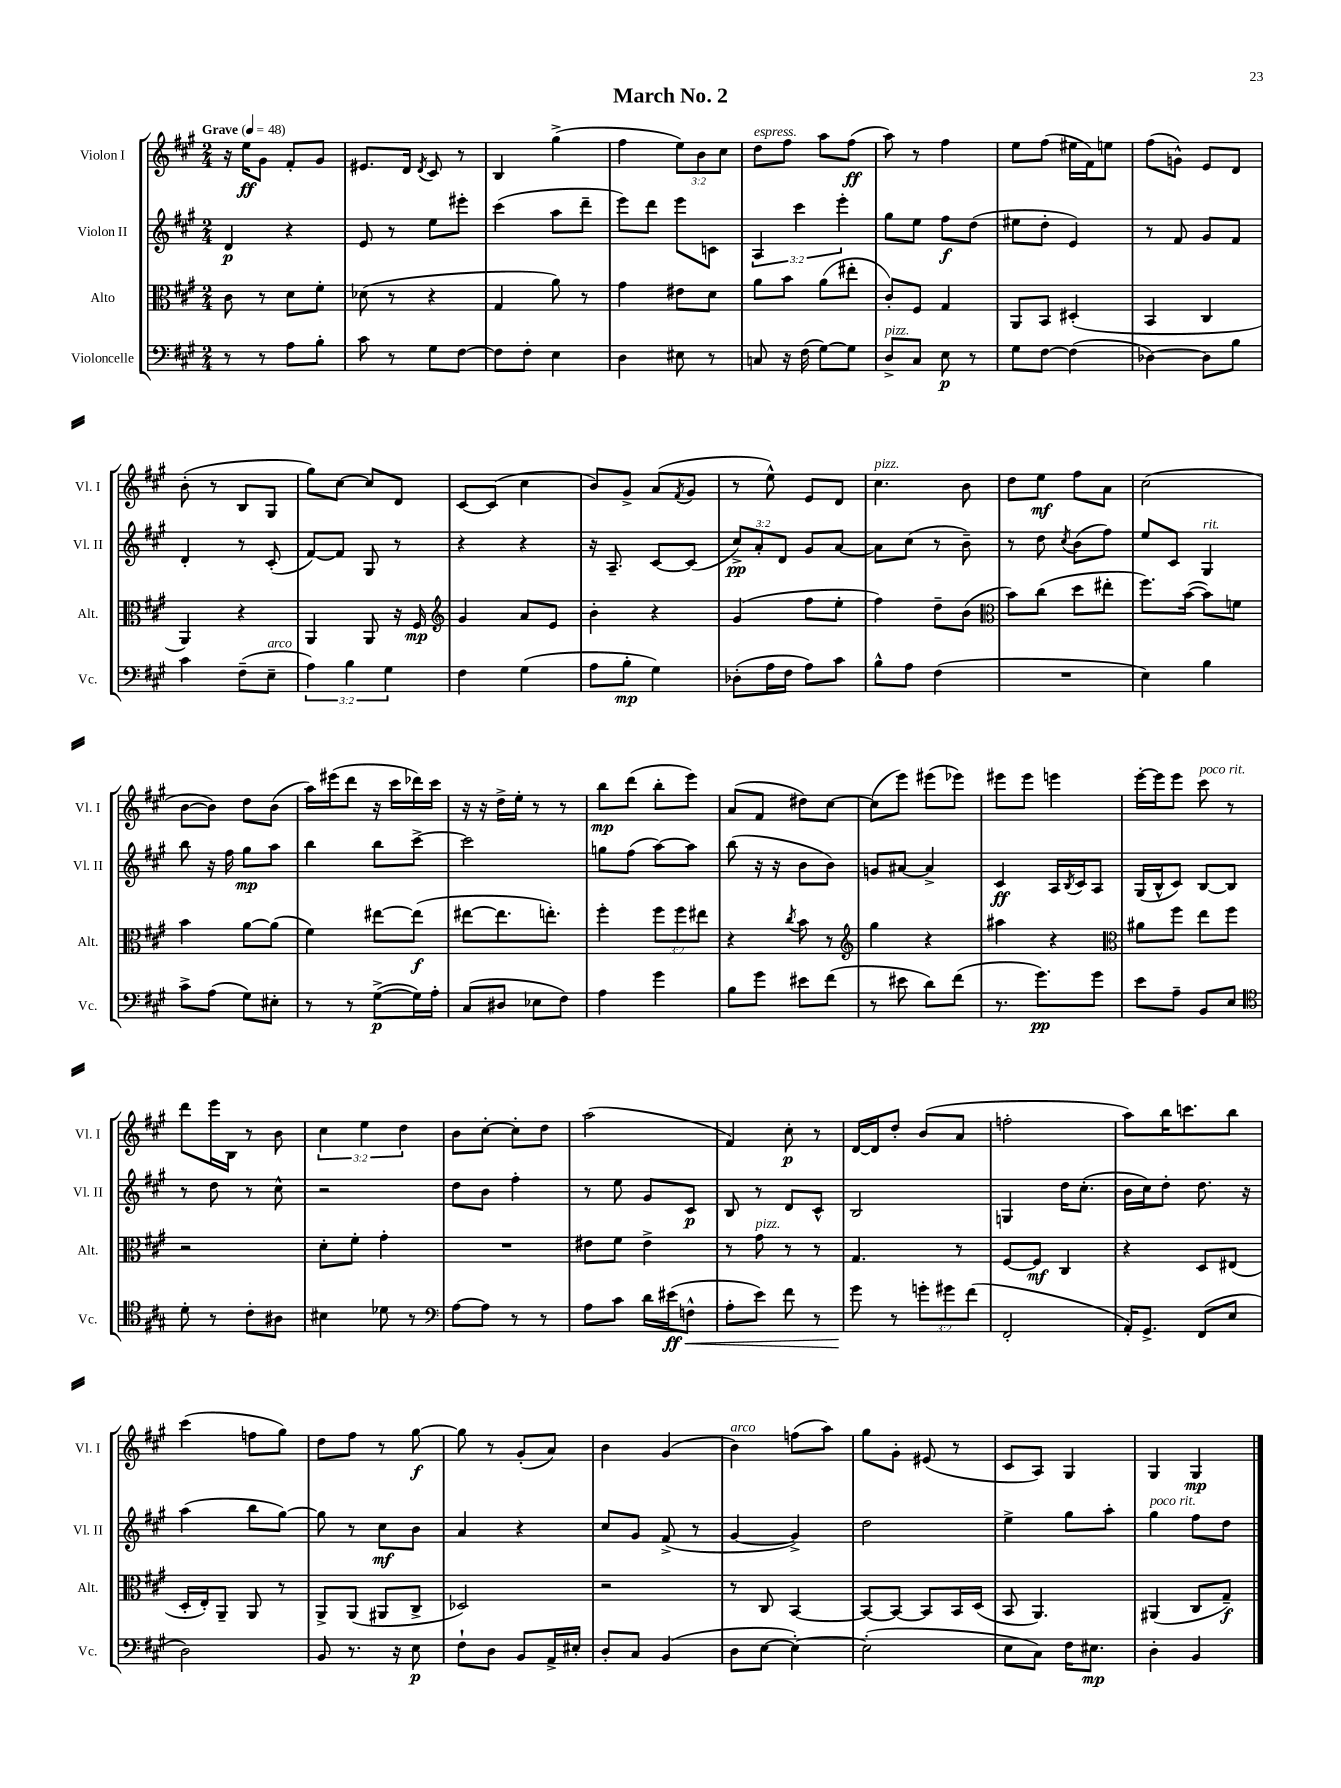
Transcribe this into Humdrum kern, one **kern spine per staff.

**kern	**kern	**kern	**kern
*staff4	*staff3	*staff2	*staff1
*clefF4	*clefC3	*clefG2	*clefG2
*k[f#c#g#]	*k[f#c#g#]	*k[f#c#g#]	*k[f#c#g#]
*M2/4	*M2/4	*M2/4	*M2/4
*MM48	*MM48	*MM48	*MM48
8r	8c#\	4d/	16r
.	.	.	16ee\LK
8r	8r	.	8g#\J
8A\L	8d\L	4r	8f#'/L
8B'\J	8f#'\J	.	8g#/J
=	=	=	=
8c#\	(8d-\	8e/	8.e#/L
8r	8r	8r	.
.	.	.	16d/Jk
.	.	.	8qd/
8G#\L	4r	8ee\L	8c#/
[8F#\J	.	8eee#'\J	8r
=	=	=	=
8F#\]L	4G#/	(4ccc#\	4B/
8F#'\J	.	.	.
4E\	8a\)	8aa\L	(4gg#^\
.	8r	8ddd~\J	.
=	=	=	=
4D\	4g#\	8eee\L)	4ff#\
.	.	8ddd\J	.
8E#\	8e#\L	8eee\L	12ee\L)
.	.	.	12b\
8r	8d\J	8c\J	.
.	.	.	12cc#\J
=	=	=	=
8C/	8a\L	6A/	8dd\L
16r	8b\J	.	8ff#\J
.	.	6ccc#\	.
(16F#\	.	.	.
[8G#\L)	(8a\L	.	8aa\L
.	.	6eee'\	.
8G#\]J	8ee#'\J	.	(8ff#\J
=	=	=	=
8D^/L	8c#'/L)	8gg#\L	8aa\)
8C#/J	8F#/J	8ee\J	8r
8E\	4G#/	8ff#\L	4ff#\
8r	.	(8dd\J	.
=	=	=	=
8G#\L	8AA/L	8ee#\L	8ee\L
[8F#\J	8BB/J	8dd'\J	(8ff#\J
(4F#\]	(4D#'/	4e/)	16ee#\LL
.	.	.	16f#\J)
.	.	.	8ee\J
=	=	=	=
[4D-\)	4BB/	8r	(8ff#\L
.	.	8f#/	8g^^\J)
8D-\]L	4C#/	8g#/L	8e/L
8B\J	.	8f#/J	8d/J
=	=	=	=
4c#\	4AA/)	4d'/	(8b'\
.	.	.	8r
(8F#~\L	4r	8r	8B/L
8E~\J	.	(8c#'/	8G#/J
=	=	=	=
6A\)	4AA/	[8f#/L)	8gg#\L)
.	.	8f#/]J	[8cc#\J
6B\	.	.	.
.	8AA/	8G#/	8cc#/]L
6G#\	.	.	.
.	16r	8r	8d/J
.	16F#/	.	.
=	=	=	=
*	*clefG2	*	*
4F#\	4g#/	4r	[8c#/L
.	.	.	(8c#/]J
(4G#\	8a/L	4r	4cc#\
.	8e/J	.	.
=	=	=	=
8A\L	4b'\	16r	8b/L)
.	.	8.A~/	.
8B'\J	.	.	8g#^/J
4G#\)	4r	[8c#/L	(8a/L
.	.	.	8qf#/
.	.	(8c#/]J	8g#/J
=	=	=	=
(8D-'\L	(4g#/	12cc#^/L)	8r
.	.	12a'/	.
16A\L	.	.	8ee^^\)
.	.	12d/J	.
16F#\JJ	.	.	.
8A\L)	8ff#\L	8g#/L	8e/L
8c#\J	8ee'\J	[8a/J	8d/J
=	=	=	=
8B^^\L	4ff#\)	8a\]L	4.cc#\
8A\J	.	(8cc#\J	.
(4F#\	8dd~\L	8r	.
.	(8b\J	8b~\)	8b\
=	=	=	=
*	*clefC3	*	*
2r	8b\L)	8r	8dd\L
.	(8cc#\J	8dd\	8ee\J
.	.	8qcc#/	.
.	8dd\L	(8b\L	8ff#\L
.	8ee#'\J	8ff#\J)	8a\J
=	=	=	=
4E\)	8.ff#\L)	8ee/L	(2cc#\
.	.	8c#/J	.
.	([16b\Jk	.	.
4B\	8b\]L)	4G#/	.
.	8f\J	.	.
=	=	=	=
8c#^\L	4b\	8bb\	[8b\L
(8A\J	.	16r	8b\]J)
.	.	16ff#\	.
8G#\L)	[8a\L	8gg#\L	8dd\L
8E#'\J	(8a\]J	8aa\J	(8b\J
=	=	=	=
8r	4f#\)	4bb\	16aa\LL)
.	.	.	(16eee#\J
8r	.	.	8ddd\J
([8G#^\L	[8ee#\L	8bb\L	16r
.	.	.	16ccc#\LL
16G#\]L)	(8ee#\]J	[8ccc#^\J	16ddd-\)
16A'\JJ	.	.	16ccc#\JJ
=	=	=	=
(8C#/L	[8ee#\L	2ccc#\]	16r
.	.	.	16r
8D#/J	8.ee#\]	.	16dd^\LL
.	.	.	16ee'\JJ
8E-\L	.	.	8r
.	8.ee'\J)	.	.
8F#\J)	.	.	8r
=	=	=	=
4A\	4ff#'\	8gg\L	8bb\L
.	.	(8ff#\J	(8ddd\J
4g#\	12ff#\L	[8aa\L)	8bb'\L
.	12ff#\	.	.
.	.	8aa\]J	8eee\J)
.	12ee#\J	.	.
=	=	=	=
8B\L	4r	(8bb\	(8a/L
8g#\J	.	16r	8f#/J
.	.	16r	.
.	8qcc#/	.	.
8e#\L	8b\	8b\L	8dd#\L)
(8f#\J	8r	8b\J)	[8cc#\J
=	=	=	=
*	*clefG2	*	*
8r	4gg#\	8g/L	(8cc#\]L
8e#\	.	[8a#/J	8eee\J)
8d\L)	4r	4a#^/]	(8eee#\L
(8f#\J	.	.	8eee-\J)
=	=	=	=
8.r	4aa#\	4c#/	8eee#\L
.	.	.	8eee#\J
8.g#\L)	.	.	.
.	4r	16A/LL	4eee\
.	.	8qB/	.
.	.	16c#/J	.
8g#\J	.	8A/J	.
=	=	=	=
*	*clefC3	*	*
8e\L	8a#\L	(16G#/LL	[16eee'\LL
.	.	16B^^/J	16eee\]J
8A~\J	8ff#\J	8c#/J)	8eee\J
8BB/L	8ee\L	[8B/L	8ccc#\
8E/J	8ff#\J	8B/]J	8r
=	=	=	=
*clefC4	*	*	*
8d'\	2r	8r	8ddd\L
8r	.	8dd\	16eee\L
.	.	.	16B\JJ
8c#'\L	.	8r	8r
8A#\J	.	8cc#^^\	8b\
=	=	=	=
4B#\	8d'\L	2r	6cc#\
.	8f#'\J	.	.
.	.	.	6ee\
8d-\	4g#'\	.	.
.	.	.	6dd\
8r	.	.	.
=	=	=	=
*clefF4	*	*	*
[8A\L	2r	8dd\L	8b\L
8A\]J	.	8b\J	[8cc#'\J
8r	.	4ff#'\	8cc#'\]L
8r	.	.	8dd\J
=	=	=	=
8A\L	8e#\L	8r	(2aa\
8c#\J	8f#\J	8ee\	.
16d\LL	4e#^\	8g#/L	.
(16e#\J	.	.	.
8F^^\J	.	8c#/J	.
=	=	=	=
8A'\L	8r	8B/	4f#/)
8e\J)	8g#\	8r	.
8f#\	8r	8d/L	8cc#'\
8r	8r	8c#^^/J	8r
=	=	=	=
8g#\	4.G#/	2B/	[16d/LL
.	.	.	16d/]J
8r	.	.	8dd'/J
12g'\L	.	.	(8b/L
12g#\	.	.	.
.	8r	.	8a/J
(12f#\J	.	.	.
=	=	=	=
2FF#'/	[8F#/L	4G/	2ff'\
.	8F#/]J	.	.
.	4C#/	16dd\LK	.
.	.	(8.cc#'\J	.
=	=	=	=
16AA'/LK)	4r	16b\LL	8aa\L)
8.GG#^/J	.	16cc#\J)	.
.	.	8dd'\J	16bb\K
.	.	.	8.ccc\
(8FF#/L	8D/L	8.dd\	.
8E/J	(8E#/J	.	8bb\J
.	.	16r	.
=	=	=	=
2D\)	16D'/LL	(4aa\	(4ccc#\
.	16E'/J)	.	.
.	8AA~/J	.	.
.	8AA/	8bb\L	8ff\L
.	8r	[8gg#\J)	8gg#\J)
=	=	=	=
8BB/	8AA^/L	8gg#\]	8dd\L
8.r	(8AA/J	8r	8ff#\J
.	8AA#/L	8cc#\L	8r
16r	.	.	.
8E\	8C#^/J	8b\J	[8gg#\
=	=	=	=
8F#`\L	2D-/)	4a/	8gg#\]
8D\J	.	.	8r
8BB/L	.	4r	(8g#'/L
16AA^/L	.	.	8a/J)
16E#'/JJ	.	.	.
=	=	=	=
8D'/L	2r	8cc#/L	4b\
8C#/J	.	8g#/J	.
(4BB/	.	(8f#^/	(4g#/
.	.	8r	.
=	=	=	=
8D\L	8r	[4g#/	4b\)
[8E\J	8C#/	.	.
4E'\_)	[4BB/	4g#^/])	(8ff\L
.	.	.	8aa\J)
=	=	=	=
(2E'\]	8BB/_L	2dd\	8gg#\L
.	8BB/_J	.	8g#'\J
.	8BB/]L	.	(8e#/
.	16BB/L	.	8r
.	(16D/JJ	.	.
=	=	=	=
8E\L	8BB/	4ee^\	8c#/L
8C#\J)	4.AA/)	.	8A/J)
16F#\LK	.	8gg#\L	4G#/
8.E#\J	.	.	.
.	.	8aa'\J	.
=	=	=	=
4D'\	(4AA#/	4gg#\	4G#/
4BB/	8C#/L	8ff#\L	4G#/
.	8G#~/J)	8dd\J	.
==	==	==	==
*-	*-	*-	*-
